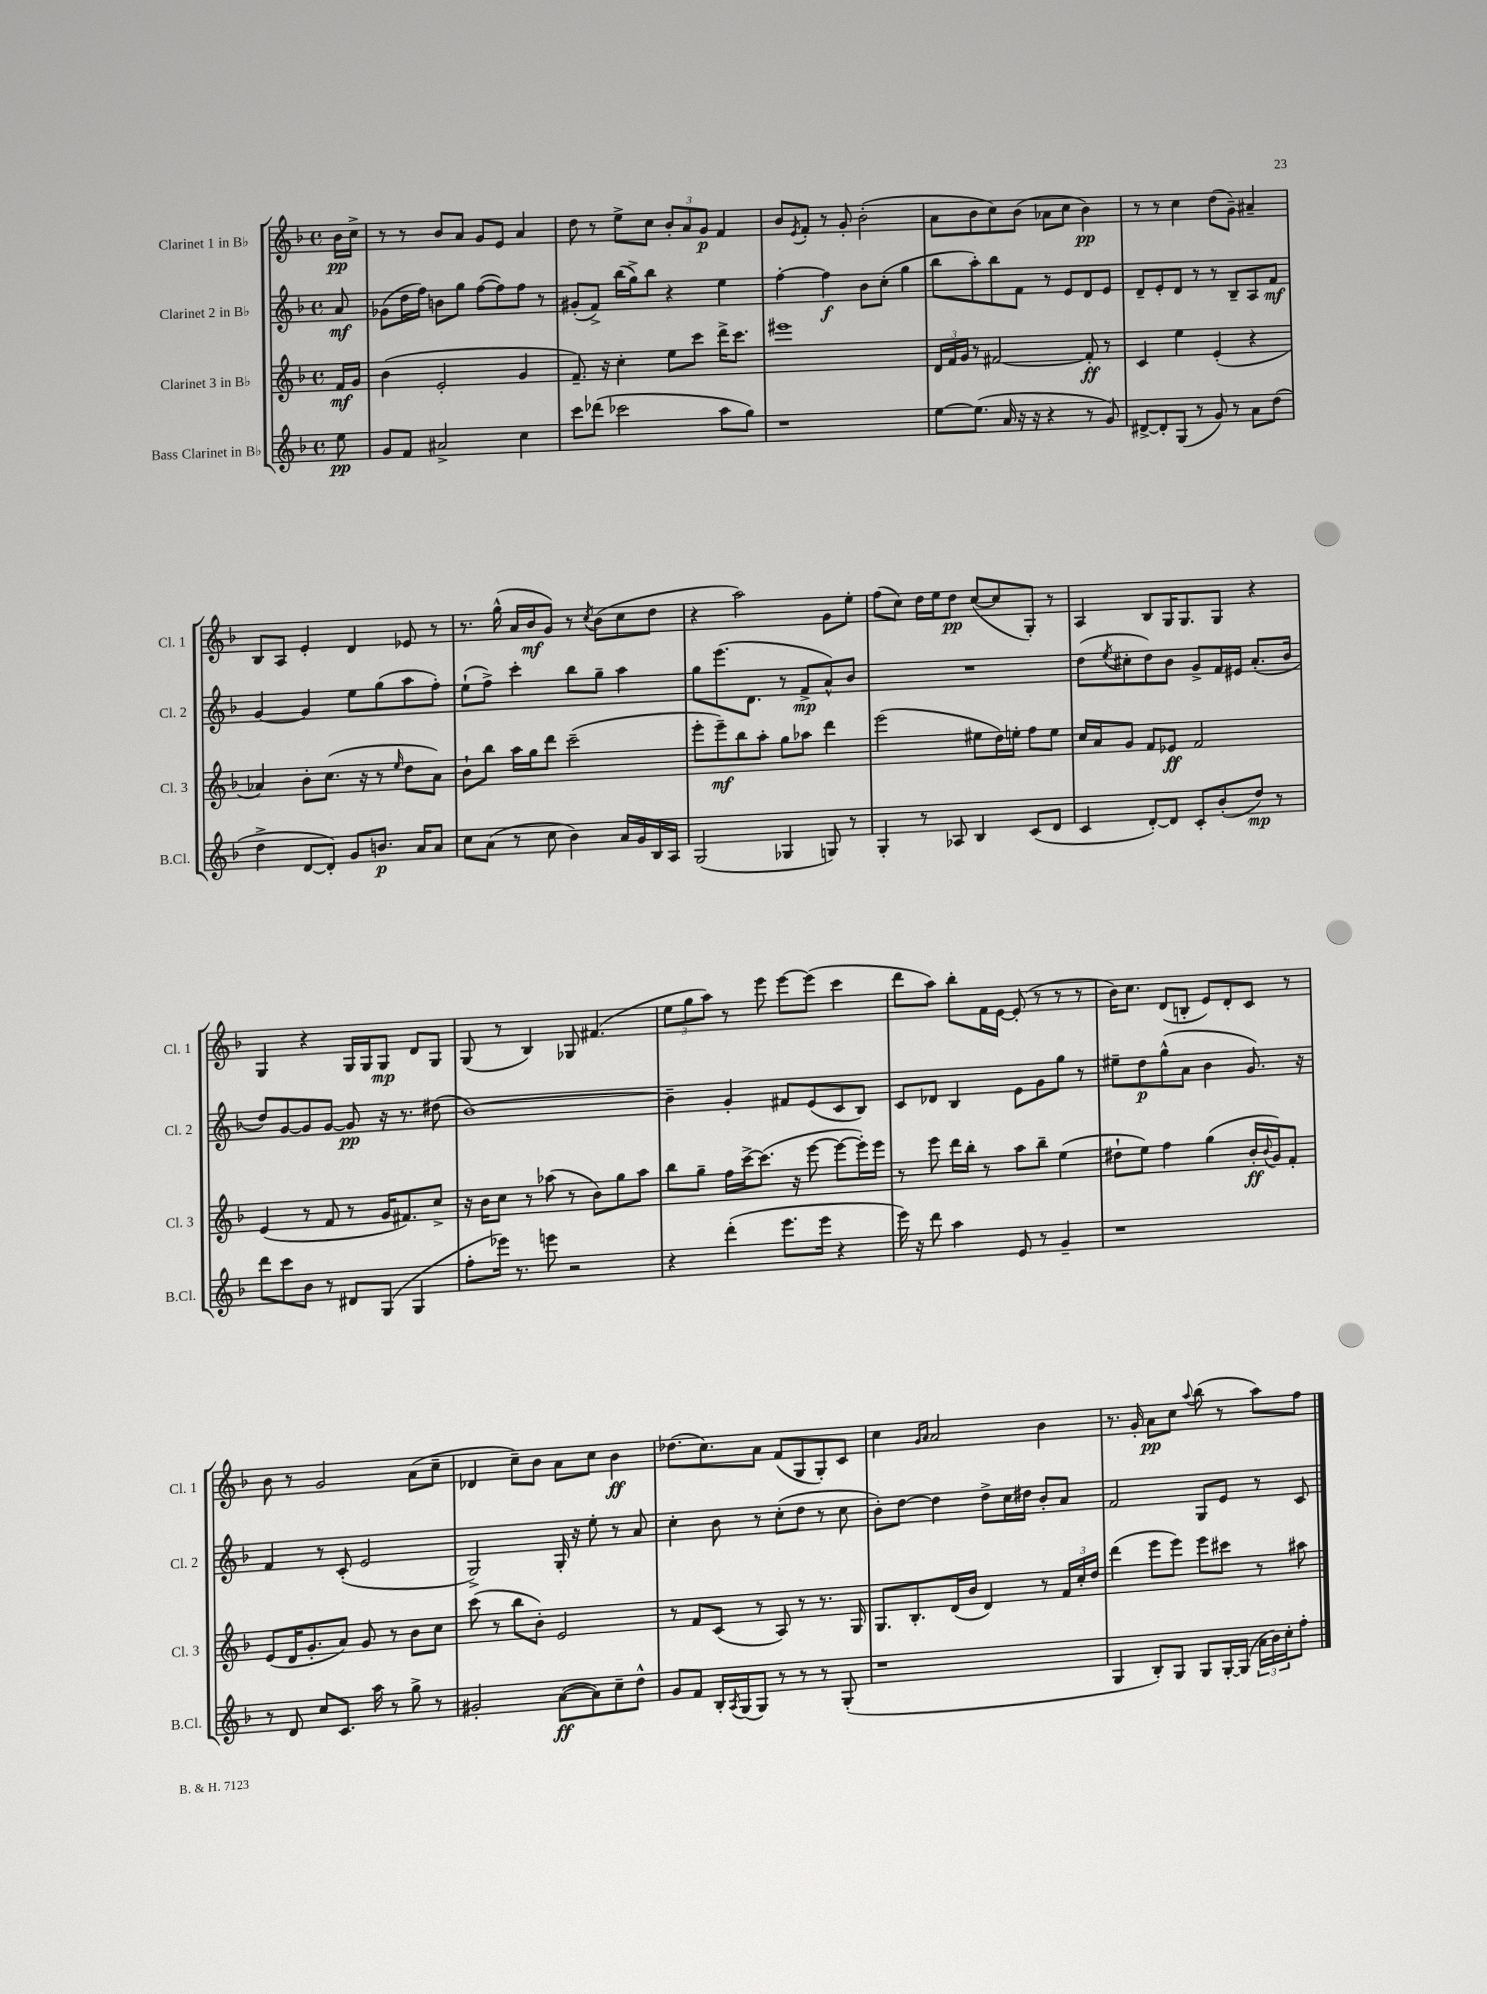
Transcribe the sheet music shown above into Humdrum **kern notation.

**kern	**kern	**kern	**kern
*staff4	*staff3	*staff2	*staff1
*clefG2	*clefG2	*clefG2	*clefG2
*k[b-]	*k[b-]	*k[b-]	*k[b-]
*M4/4	*M4/4	*M4/4	*M4/4
*met(c)	*met(c)	*met(c)	*met(c)
8ee\	16f/LL	8a/	16b-\LL
.	16g/JJ	.	16cc^\JJ
=	=	=	=
8g/L	(4b-\	(8g-\L	8r
8f/J	.	16dd\L	8r
.	.	16ff\JJ)	.
2a#^/	2e'/	8b\L	8b-/L
.	.	8gg\J	8a/J
.	.	([8ff\L	8g/L
.	.	8ff\])	8e/J
4cc\	4g/	8ff\J	4a/
.	.	8r	.
=	=	=	=
8ccc\L	8.f~/)	(8g#'/L	8dd\
(8ddd-\J	.	8f^/J)	8r
.	16r	.	.
2ccc-\	4cc'\	(16bb-\LL	8ee^\L
.	.	16gg^\J)	.
.	.	8bb-\J	8cc\J
.	8ee\L	4r	12b-'/L
.	.	.	12a/
.	8ccc\J	.	.
.	.	.	12g/J
8aa\L	16ddd^\LK	4ee\	4f/
.	8.ccc\J	.	.
8gg\J)	.	.	.
=	=	=	=
1r	1eee#	[4ff'\	8b-/L
.	.	.	8qe/
.	.	.	8f'/J
.	.	4ff\]	8r
.	.	.	8g'/
.	.	8b-\L	(2b-'\
.	.	(8cc'\J	.
.	.	4gg\	.
=	=	=	=
[8ee\L	24d/LL	8bb-\L	8a\L
.	24f/	.	.
.	24g/JJ	.	.
(8.ee\]J	8r	8aa'\)	8b-\
.	[2f#/	8bb-\	8cc\)
16a/	.	.	.
16r	.	8f\J	(8b-\J
16r	.	.	.
4r	.	8r	8a-\L
.	.	8e/L	8cc\J
8r	8f#'/]	8d/	4b-\)
8g/)	8r	8e/J	.
=	=	=	=
[8d#^/L	4c/	8d~/L	8r
8d#'/]	.	8e'/	8r
(8G/J	4ee\	8d/J	4cc\
8r	.	8r	.
8g/)	(4e'/	8r	(8dd\L
8r	.	8B-~/L	8g~\J)
8a\L	4r	8A/	4a#~/
(8dd\J	.	8f/J	.
=	=	=	=
4dd^\	4a-/)	[4g/	8B-/L
.	.	.	8A/J
[8d/L	8b-'\L	4g/]	4e'/
8d'/]J)	(8.cc\J	.	.
8g/L	.	8ee\L	4d/
.	16r	.	.
8.b/J	8r	(8gg\	.
.	16qqee/	.	.
.	8dd\L	8aa\	8e-/
16a/LK	.	.	.
8a/J	8a-\J)	8ff'\J)	8r
=	=	=	=
8cc\L	8b-`\L	(8ee`\L	8.r
(8a\J	8bb-\J	8ff^\J)	.
.	.	.	(16gg^^\
8r	16aa\LL	4ccc'\	16a/LL
.	16gg\J	.	16b-/J
8cc\	8ddd\J	.	8g/J)
4b-\)	(2ccc~\	8bb-\L	8r
.	.	.	8qcc/
.	.	8gg~\J	(8b-\L
16a/LL	.	4aa\	8cc\
16g/	.	.	.
16B-/	.	.	8dd\J
16A/JJ	.	.	.
=	=	=	=
(2G/	8eee'\L	8gg\L	4r
.	8eee~\)	(8.eee\	.
.	8bb-\	.	2aa\)
.	.	8.d\J	.
.	8aa'\J	.	.
4G-/	8gg\L	8r	.
.	8aa-\J	8f^/L	.
8G/)	4ddd\	8a^^/)	8g\L
8r	.	8b-/J	8ee'\J
=	=	=	=
4G'/	(2eee\	1r	(8ff\L
.	.	.	8cc\J)
8r	.	.	16dd\LL
.	.	.	16ee\J
8A-/	.	.	8dd\J
4B-/	8ee#\L	.	([8cc/L
.	16dd\L)	.	8cc/]
.	16ee'\JJ	.	.
(8c/L	8ff\L	.	8G'/J)
8d/J	8ee\J	.	8r
=	=	=	=
4c/	16cc/LL	(8dd\L	4A/
.	16a/J	.	.
.	.	8qee/	.
.	8g/J	8cc#'\	.
[8d'/L)	8f/L	8dd\)	8B-/L
8d/]J	8e-/J	8b-\J	16G/K
.	.	.	8.G/
8c'/L	2f/	8g^/L	.
(8b-'/	.	16f/L	8G/J
.	.	16e#/JJ	.
8dd/J)	.	(8.a'/L	4r
8r	.	.	.
.	.	16b-/Jk	.
=	=	=	=
8ddd\L	(4e/	8dd/L)	4G/
8ccc\	.	[8g/	.
8b-\J	8r	8g/]	4r
8r	8f/	[8g/J	.
8d#/L	8r	8g/]	16G/LL
.	.	.	16G/J
(8G/J	16g/LK	16r	8G/J
.	8.f#/)	8.r	.
4G/	.	.	8d/L
.	8cc^/J	(8dd#\	8G/J
=	=	=	=
8ff'\L	16r	[1b-)	(8G/
.	16b-\LK	.	.
16eee-\Jk)	8cc\J	.	8r
8.r	.	.	.
.	8r	.	4B-/)
8eee\	(8aa-\	.	.
2r	8r	.	8G-/
.	8b-\L)	.	(4.f#/
.	8gg\	.	.
.	8aa-\J	.	.
=	=	=	=
4r	8bb-\L	4b-~\]	12ee\L
.	.	.	12gg\
.	8gg~\J	.	.
.	.	.	12aa\J)
(4ddd'\	16ff\LL	4g'/	8r
.	[16ccc^\J	.	.
.	(8.ccc\]J	.	8eee\
8.eee\L	.	8f#/L	[8eee\L
.	16r	.	.
.	[8eee\	(8e/	(8eee\]J
16eee\Jk	.	.	.
4r	8eee\_L	8c/	4ccc\
.	16eee'\]L)	8B-/J)	.
.	16eee\JJ	.	.
=	=	=	=
16eee\)	8r	8c/L	8ddd\L
16r	.	.	.
8ddd\	8eee\	8d-/J	8aa\J)
4aa\	16ddd\LL	4B-/	8bb-'\L
.	16bb-'\JJ	.	.
.	8r	.	16f\L
.	.	.	[16e\JJ
8e/	8aa\L	8e\L	(8e'/]
8r	8bb-~\J	8g\	8r
4g~/	(4ee\	8gg\J	8r
.	.	8r	8r
=	=	=	=
1r	8dd#`\L	8ee#~\L	16b-\LK)
.	.	.	8.cc\J
.	8ee\J)	8dd\	.
.	4ff\	(8gg^^\	(8d/L
.	.	8a\J	8B'/J
.	(4gg\	4b-\	8e/L)
.	.	.	8d'/
.	16b-'/LL	8.g/)	8c/J
.	8qqb-/	.	.
.	16g/J)	.	.
.	8f'/J	.	8r
.	.	16r	.
=	=	=	=
8r	(8e/L	4f/	8b-\
8d/	16d/K	.	8r
.	8.g'/	.	.
8cc/L	.	8r	2g/
8.c/J	8a/J)	(8c'/	.
.	8g/	2e/	.
16aa\	.	.	.
8r	8r	.	.
8gg^\	8b-\L	.	(8a\L
8r	8cc\J	.	8cc~\J
=	=	=	=
2g#'/	(8ccc\	2G^/)	4d-/
.	8r	.	.
.	8bb-\L	.	8cc~\L)
.	8b-'\J)	.	8b-\J
([8a\L	2e/	16G'/	8a\L
.	.	16r	.
8a\])	.	8ee'\	8cc\J
8cc~\	.	8r	4b-\
8dd^^\J	.	8a/	.
=	=	=	=
8g/L	8r	4cc'\	(8.dd-\L
8f/J	8f/L	.	.
.	.	.	8.cc\)
16B-'/LL	(8c/J	8b-\	.
8qA/	.	.	.
(16G/J	.	.	.
8G/J)	8r	8r	8a\J
8r	8A/)	(8cc'\L	(8f/L
8r	8r	8dd\J	8G/
8r	8.r	8r	8G'/)
(8G'/	.	8cc\	8c/J
.	16G/	.	.
=	=	=	=
1r	8.G/L	8b-'\L)	4cc\
.	.	[8dd\J	.
.	8.B-'/	.	.
.	.	.	16qqg/LL
.	.	.	16qqa/JJ
.	.	4dd\]	2a/
.	(16d/L	.	.
.	16b-/JJ	.	.
.	4d/)	8dd^\L	.
.	.	16cc\L	.
.	.	16dd#\JJ	.
.	8r	8b-'/L	4b-\
.	24f/LL	8a/J	.
.	24cc'/	.	.
.	24dd/JJ	.	.
=	=	=	=
4G/	(4ddd\	2f/	8.r
.	.	.	16g'/
8B-'/L)	8eee\L	.	8a\L
8G/J	8eee\J)	.	8cc\J
.	.	.	8qqaa/
8G/L	8eee\L	8G/L	(8bb-\
[16G'/L	8ccc#\J	8e/J	8r
(16G/]JJ	.	.	.
24a\LL	8r	8r	8aa\L)
24b-\)	.	.	.
24cc'\J	.	.	.
8ff'\J	8aa#\	8c/	8ff\J
==	==	==	==
*-	*-	*-	*-
